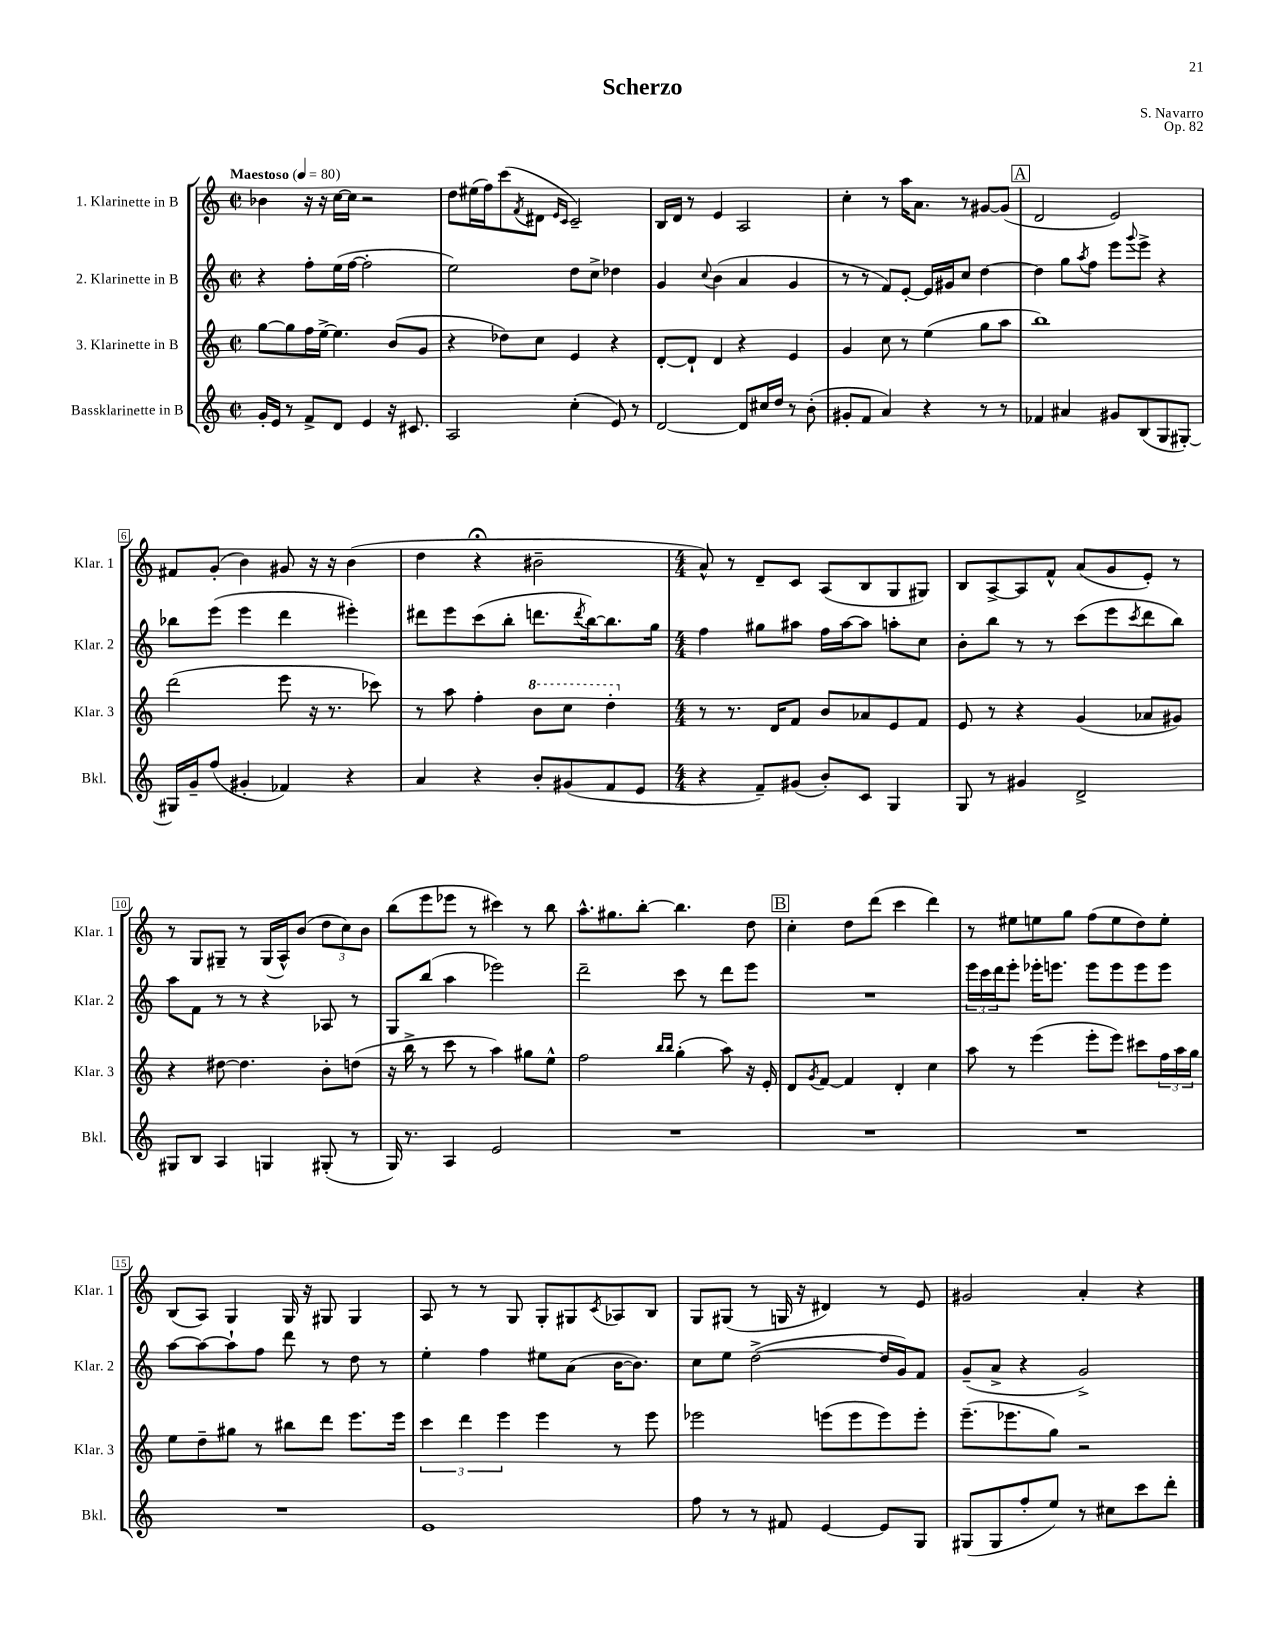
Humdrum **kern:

**kern	**kern	**kern	**kern
*staff4	*staff3	*staff2	*staff1
*clefG2	*clefG2	*clefG2	*clefG2
*k[]	*k[]	*k[]	*k[]
*M2/2	*M2/2	*M2/2	*M2/2
*met(c|)	*met(c|)	*met(c|)	*met(c|)
*MM80	*MM80	*MM80	*MM80
16g'	[8gg	4r	4b-
16e	.	.	.
8r	8gg]	.	.
8f^	16ff	8ff'	16r
.	[16ee^	.	16r
8d	4.ee]	(16ee	[16cc
.	.	[16ff	16cc]
4e	.	2ff']	2r
16r	(8b	.	.
8.c#	.	.	.
.	8g	.	.
=	=	=	=
2A	4r	2ee)	8dd
.	.	.	(16ee#
.	.	.	16ff)
.	8dd-)	.	(8ccc
.	.	.	8qf
.	8cc	.	8d#
.	.	.	16qqe
.	.	.	16qqc
(4cc'	4e	8dd	2c~)
.	.	8cc^	.
8e)	4r	4dd-	.
8r	.	.	.
=	=	=	=
[2d	[8d'	4g	16B
.	.	.	16d
.	8d`]	.	8r
.	.	8qqcc	.
.	4d	(4b	4e
8d]	4r	4a	2A
16cc#	.	.	.
16dd	.	.	.
8r	4e	4g	.
(8b'	.	.	.
=	=	=	=
8g#'	4g	8r	4cc'
8f	.	8r	.
4a)	8cc	8f)	8r
.	8r	[8e'	16aa
.	.	.	8.a
4r	(4ee	16e]	.
.	.	16g#	.
.	.	8cc	8r
8r	8gg	[4dd	[8g#
8r	8aa	.	(8g#]
=	=	=	=
4f-	1bb)	4dd]	2d
4a#	.	8gg	.
.	.	8qaa	.
.	.	8ff	.
8g#	.	8eee	2e)
.	.	8qqggg	.
(8B	.	8eee^	.
8G	.	4r	.
[8G#')	.	.	.
=	=	=	=
16G#]	(2ddd	8bb-	8f#
16g~	.	.	.
(8ff	.	(8eee	(8g'
4g#'	.	4eee	4b)
4f-)	8eee	4ddd	8g#
.	16r	.	16r
.	8.r	.	16r
4r	.	4eee#')	(4b
.	8ccc-)	.	.
=	=	=	=
4a	8r	8ddd#	4dd
.	8aa	8eee	.
4r	4ff'	(8ccc	4r;
.	.	8bb'	.
8b'	8bb	8.ddd	2b#~
(8g#	8ccc	.	.
.	.	8qddd	.
.	.	[16bb)	.
8f	4ddd'	8.bb]	.
8e	.	.	.
.	.	16gg	.
=	=	=	=
*M4/4	*M4/4	*M4/4	*M4/4
4r	8r	4ff	8a^^)
.	8.r	.	8r
8f~)	.	8gg#	8d~
.	16d	.	.
(8g#	8f	8aa#	8c
8b')	8b	16ff	(8A
.	.	[16aa#	.
8c	8a-	8aa#]	8B
4G	8e	8aa'	8G
.	8f	8cc	8G#)
=	=	=	=
8G	8e	8b'	8B
8r	8r	8bb	[8A^
4g#	4r	8r	8A]
.	.	8r	8f^^
2d^	(4g	(8ccc	(8a
.	.	8eee	8g
.	.	8qccc	.
.	8a-	8ddd	8e')
.	8g#)	8bb)	8r
=	=	=	=
8G#	4r	8aa	8r
8B	.	8f	8G
4A	[8dd#	8r	8G#~
.	4.dd#]	8r	8r
4G	.	4r	(16G#
.	.	.	16A^^)
.	.	.	(8b
(8G#'	8b'	8A-	12dd
.	.	.	12cc)
8r	(8dd	8r	.
.	.	.	12b
=	=	=	=
16G)	16r	8G	(8bb
8.r	16bb^	.	.
.	8r	(8bb	8eee
4A	8ccc	4aa	8eee-
.	8r	.	8r
2e	4aa)	2eee-)	4ccc#)
.	8gg#	.	8r
.	8ee^^	.	8bb
=	=	=	=
1r	2ff	2ddd~	8.aa^^
.	.	.	8.gg#
.	.	.	[8bb'
.	16qqbb	.	.
.	16qqbb	.	.
.	(4gg'	8ccc	4.bb]
.	.	8r	.
.	8aa)	8ddd	.
.	16r	8eee	8dd
.	16e'	.	.
=	=	=	=
1r	8d	1r	4cc'
.	8qg	.	.
.	[8f	.	.
.	4f]	.	8dd
.	.	.	(8ddd
.	4d'	.	4ccc
.	4cc	.	4ddd)
=	=	=	=
1r	8aa	24eee	8r
.	.	24ccc	.
.	.	24ddd	.
.	8r	8eee'	8ee#
.	(4eee	16eee-'	8ee
.	.	8.eee	.
.	.	.	8gg
.	8eee'	8eee	(8ff
.	8eee)	8eee	8ee
.	8ccc#	8eee	8dd)
.	24ff	8eee	8ee'
.	24aa	.	.
.	24gg	.	.
=	=	=	=
1r	8ee	[8aa	(8B
.	8dd~	8aa_	8A)
.	8gg#	8aa`]	4G
.	8r	8ff	.
.	8bb#	8ddd	16G
.	.	.	16r
.	8ddd	8r	8G#
.	8.eee	8dd	4G#
.	.	8r	.
.	16eee	.	.
=	=	=	=
1e	6ccc	4ee'	8A
.	.	.	8r
.	6ddd	.	.
.	.	4ff	8r
.	6eee	.	.
.	.	.	8G
.	4eee	8ee#	8G'
.	.	(8a	8G#
.	.	.	8qc
.	8r	[16b	8A-
.	.	8.b])	.
.	8eee	.	8B
=	=	=	=
8ff	2eee-	8cc	8G
8r	.	8ee	(8G#
8r	.	([2dd^	8r
8f#	.	.	16G
.	.	.	16r
[4e	(8eee	.	4d#)
.	8eee	.	.
8e]	8eee)	16dd]	8r
.	.	16g)	.
8G	8eee'	8f	8e
=	=	=	=
(8G#	(8.eee~	(8g~	2g#
8G#	.	8a^	.
.	8.eee-	.	.
8ff'	.	4r	.
8ee)	8gg)	.	.
8r	2r	2g^)	4a'
8cc#	.	.	.
8ccc	.	.	4r
8ddd'	.	.	.
==	==	==	==
*-	*-	*-	*-
